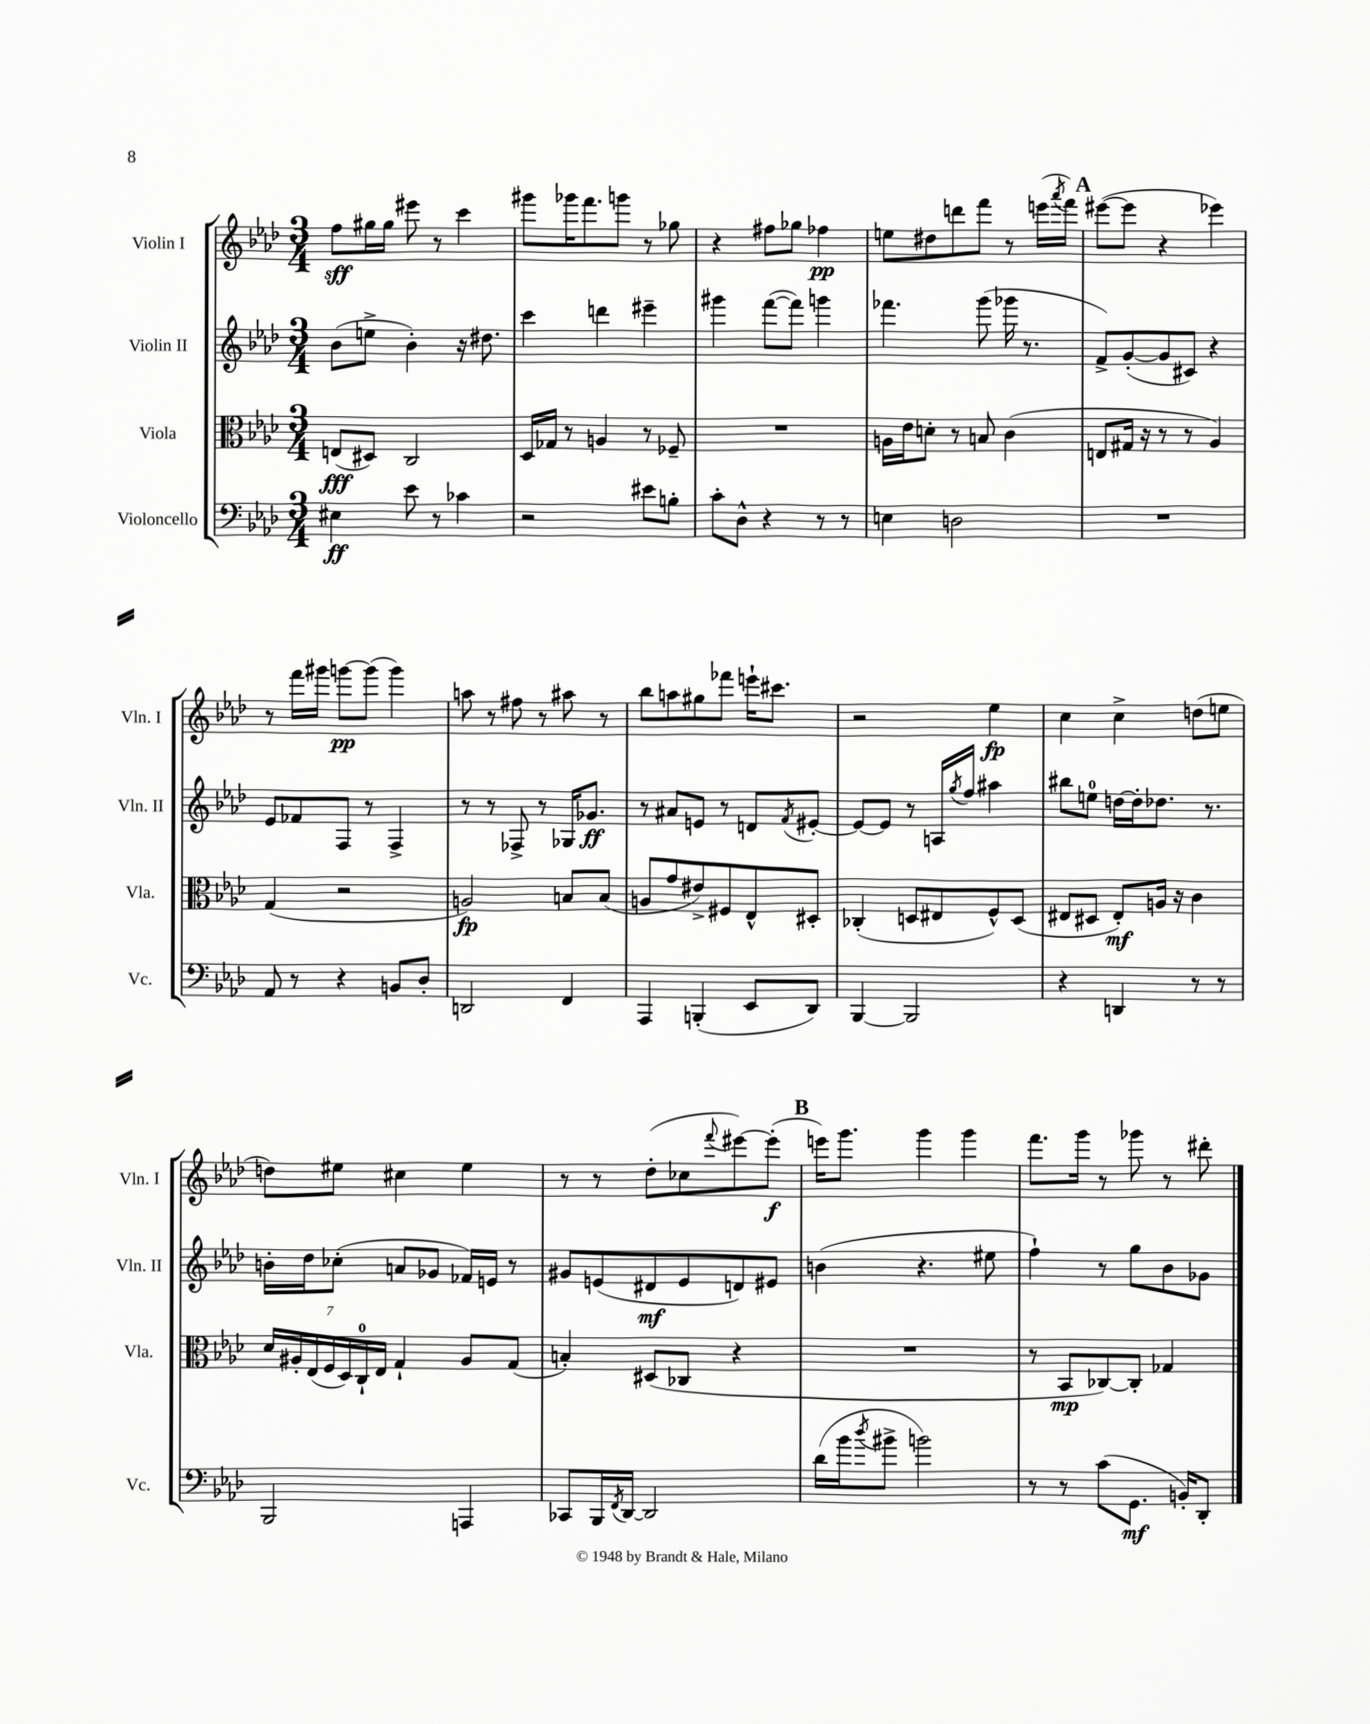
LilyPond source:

<<
\new StaffGroup <<
\new Staff = "s0" \with { instrumentName = "Violin I" shortInstrumentName = "Vln. I" } {
    \clef treble \key aes \major \numericTimeSignature \time 3/4
    f''8\sff gis''16 gis''16 eis'''8 r8 c'''4 |
    gis'''8 ges'''16 f'''8. g'''8 r8 ges''8 |
    r4 fis''8 ges''8 fes''4\pp |
    e''8 dis''8 d'''8 f'''8 r8 e'''16( \acciaccatura { aes'''8 } f'''16) |
    \mark \markup { \bold "A" } eis'''8~( eis'''8 r4 ees'''4) |
    r8 f'''16 gis'''16 g'''8~\pp g'''8( g'''4) |
    a''8 r8 fis''8 r8 ais''8 r8 |
    bes''8 a''8 gis''8 fes'''8 e'''16-! cis'''8. |
    r2 ees''4\fp |
    c''4 c''4-> d''8( e''8 |
    d''8) eis''8 cis''4 eis''4 |
    r8 r8 des''8-.( ces''8 \appoggiatura { f'''8 } eis'''8~) eis'''8-.\f( |
    \mark \markup { \bold "B" } e'''16) g'''8. g'''4 g'''4 |
    f'''8. g'''16 r8 ges'''8 r8 dis'''8-. \bar "|." |
}
\new Staff = "s1" \with { instrumentName = "Violin II" shortInstrumentName = "Vln. II" } {
    \clef treble \key aes \major \numericTimeSignature \time 3/4
    bes'8( e''8-> bes'4-.) r16 dis''8. |
    c'''4 d'''4 eis'''4-- |
    gis'''4 f'''8~( f'''8) g'''4 |
    fes'''4. g'''8( ges'''16 r8. |
    \mark \markup { \bold "A" } f'8->) g'8~-.( g'8 cis'8) r4 |
    ees'8 fes'8 f8 r8 f4-> |
    r8 r8 fes8-> r8 ges16 ges'8.\ff |
    r8 ais'8 e'8 r8 d'8 \acciaccatura { f'8 } eis'8~-. |
    eis'8~ eis'8 r8 a16 \acciaccatura { g''8 } f''16 ais''4 |
    bis''8 e''8-0 d''16~ d''16-. des''8. r8. |
    b'16-. des''16 ces''8-.( a'8 ges'8 fes'16) e'16 r8 |
    gis'8 e'8( dis'8\mf e'8 d'8) eis'8 |
    \mark \markup { \bold "B" } b'4( r4. eis''8 |
    f''4-!) r8 g''8 bes'8 ges'8 \bar "|." |
}
\new Staff = "s2" \with { instrumentName = "Viola" shortInstrumentName = "Vla." } {
    \clef alto \key aes \major \numericTimeSignature \time 3/4
    e8\fff( dis8) c2 |
    des16 ges16 r8 a4 r8 fes8-- |
    R2. |
    a16 ees'16 d'8-. r8 b8 c'4( |
    \mark \markup { \bold "A" } e8 gis16 r16 r8 r8 aes4) |
    g4( r2 |
    a2\fp) b8 b8( |
    a8 g'8 eis'8->) fis8 ees8-^ dis8-. |
    ces4-.( d8 eis8 f8-^) d8( |
    eis8 dis8 eis8-.\mf) a16 r16 c'4 |
    \tuplet 7/4 { des'16 ais16-. ees16( f16 des16) c16-0-! ees16 } g4-! ais8 g8( |
    b4-.) dis8( ces8 r4 |
    \mark \markup { \bold "B" } R2. |
    r8 bes,8\mp ces8~) ces8-. ges4 \bar "|." |
}
\new Staff = "s3" \with { instrumentName = "Violoncello" shortInstrumentName = "Vc." } {
    \clef bass \key aes \major \numericTimeSignature \time 3/4
    eis4\ff ees'8 r8 ces'4 |
    r2 eis'8 b8-. |
    c'8-. des8-^ r4 r8 r8 |
    e4 d2 |
    \mark \markup { \bold "A" } R2. |
    aes,8 r8 r4 b,8 des8-. |
    d,2 f,4 |
    aes,,4 b,,4-.( ees,8 des,8) |
    bes,,4~ bes,,2 |
    r4 d,4 r8 r8 |
    bes,,2 a,,4 |
    ces,8 bes,,16 \acciaccatura { f,8 } des,16~ des,2 |
    \mark \markup { \bold "B" } des'16( bes'16 \acciaccatura { des''8 } bis'8-> b'2) |
    r8 r8 c'8( g,8.\mf b,16-.) des,8-. \bar "|." |
}
>>
>>
\layout { \context { \Score \remove "Bar_number_engraver" } }
